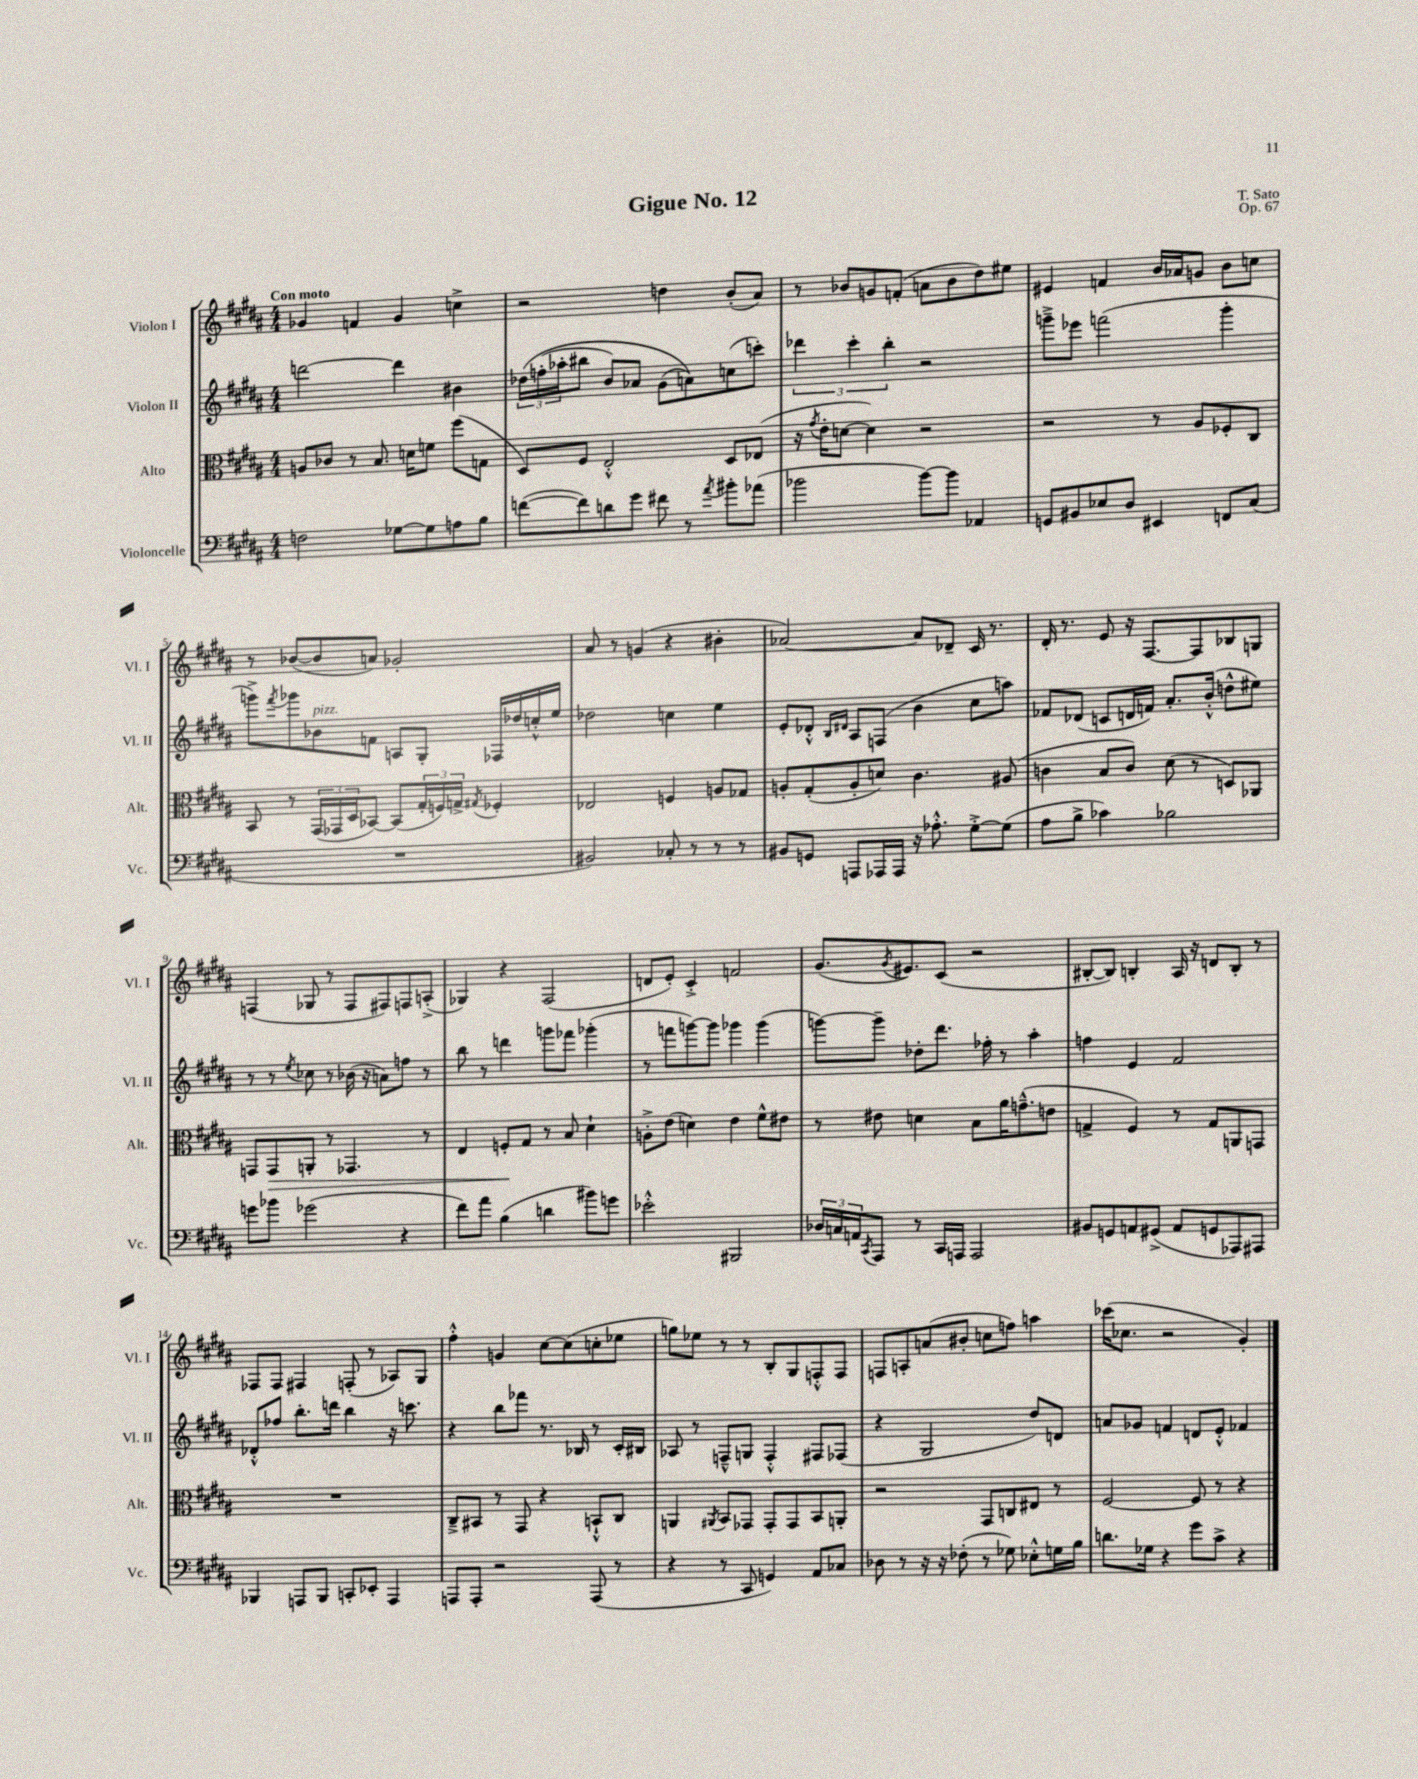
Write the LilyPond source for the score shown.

\header { title = "Gigue No. 12" composer = "T. Sato" opus = "Op. 67" }
<<
\new StaffGroup <<
\new Staff = "s0" \with { instrumentName = "Violon I" shortInstrumentName = "Vl. I" } {
    \clef treble \key b \major \numericTimeSignature \time 4/4 \tempo "Con moto"
    ges'4 f'4 ges'4 c''4-> |
    r2 d''4 b'8-.( ais'8) |
    r8 bes'8 g'8 f'8-.( a'8 bes'8 dis''8) eis''8 |
    eis'4 f'4 b'16 aes'16 g'8 b'8 c''8 |
    r8 bes'8~( bes'8 a'8) ges'2-. |
    ais'8 r8 g'4( r4 bis'4-. |
    aes'2~) aes'8 des'8-- cis'16 r8. |
    dis'16-. r8. e'8 r16 fis8.~ fis8 bes8 g8 |
    f4( ges8 r8 f8 fis8) f8 a8-.->( |
    ges4) r4 fis2( |
    d'8 e'8-.) cis'4-.-> f'2 |
    gis'8.( \acciaccatura { gis'8 } eis'8.) cis'8( r2 |
    bis8~-. bis8) b4-. ais16 r16 d'8 b8-. r8 |
    fes8 fes8 fis4 f8-.( r8 aes8) gis8 |
    fis''4-.-^ g'4 cis''8~ cis''8( c''8-. ees''8 |
    g''8) ees''8 r8 r8 b8-. gis8 f8-.-^ f8 |
    f8 a8-. a'8( bis'8-. c''8 f''8) a''4 |
    ces'''16( ces''8. r2 gis'4-.) \bar "|." |
}
\new Staff = "s1" \with { instrumentName = "Violon II" shortInstrumentName = "Vl. II" } {
    \clef treble \key b \major \numericTimeSignature \time 4/4
    d'''2~ d'''4 bis'4 |
    \tuplet 3/2 { des''16\( f''16-.( aes''16-. } bis''8 b'8) aes'8 gis'8( a'8)\) c''8( c'''8-.) |
    \tuplet 3/2 { des'''4 cis'''4-. b''4-. } r2 |
    g'''8---> ees'''8 f'''2( g'''4-. |
    g'''8->) \acciaccatura { fis'''8 } ges'''8 bes'8^\markup { \italic "pizz." } f'8 a8 gis8-. fes16 des''16 c''16-.-^ e''16 |
    des''2 c''4 e''4 |
    e'8-. des'8-.-^ \grace { b16 dis'16 } ais8 f8( b'4 cis''8 a''8) |
    fes'8 des'8( c'8 d'16 f'16) ais'8.-. b'16-.-^( d''8-^ eis''8) |
    r8 r8 \acciaccatura { e''8 } ces''8 r8 bes'16( r16 a'8) f''8 r8 |
    b''8 r8 d'''4 g'''8 fes'''8 ges'''4-.( |
    r8 f'''8 g'''8~) g'''8 ges'''4 ges'''4( |
    g'''8~) g'''8-- des''8-. dis'''8. fes''16-. r8 ais''4-. |
    f''4 e'4 fis'2 |
    des'8-.-^ fes''8 b''8.-. d'''16 b''4 r16 c'''8. |
    r4 b''8 fes'''8 r8. bes16 r8 cis'16-. bis16 |
    aes8 r8 f8---^ g8 f4-.-^ fis8 fes8( |
    r4 gis2 dis''8) d'8 |
    a'8 ges'8 f'4 d'8 e'8-.-^ fes'4 \bar "|." |
}
\new Staff = "s2" \with { instrumentName = "Alto" shortInstrumentName = "Alt." } {
    \clef alto \key b \major \numericTimeSignature \time 4/4
    a8 ces'8 r8 b8. d'16 f'8 fis''8( g8 |
    dis8) fis8 e2-.-^ dis8 ees8( |
    r16 \acciaccatura { gis'8 } e'16-. d'8~ d'4) r2 |
    r2 r8 ais8 fes8-. cis8 |
    b,8 r8 \tuplet 3/2 { gis,16( ges,16 dis16 } bes,8~) bes,8( \tuplet 3/2 { gis16-. f16) g16-> } \acciaccatura { gis8 } fes4-. |
    ees2 f4 a8 ges8 |
    a8-. gis8-.( a8-. d'8) cis'4. ais8( |
    c'4 b8 c'8) dis'8( r8 d8) aes,8 |
    g,8 g,8\> a,8-. r8 ges,4. r8 |
    e4 f8-.\! gis8 r8 b8 dis'4-! |
    a8-.-> e'8( d'4) e'4 fis'8-^ eis'8 |
    r8 eis'8 d'4 b8 ais'16 g'8.---^( e'8 |
    g4-> fis4) r8 g8 a,8 g,8 |
    R1 |
    cis8---> bis,8 r8 gis,8 r4 b,8-!-^ cis8 |
    a,4 \acciaccatura { ais,8 } b,8 ges,8 ges,8-. ges,8 b,8 a,8-. |
    r2 gis,8 c8 eis8 r8 |
    fis2~ fis8 r8 r4 \bar "|." |
}
\new Staff = "s3" \with { instrumentName = "Violoncelle" shortInstrumentName = "Vc." } {
    \clef bass \key b \major \numericTimeSignature \time 4/4
    f2 ges8~ ges8 a8 b8 |
    f'8~( f'8) d'8 gis'8 fis'8 r8 \acciaccatura { ais'8 } bis'8-. aes'8( |
    bes'2 bes'8~) bes'8 aes,4 |
    g,8 bis,8 ees8 dis8 eis,4 f,8 cis8( |
    R1 |
    bis,2) ces8-. r8 r8 r8 |
    bis,8 g,8 a,,8 aes,,16 aes,,16 r16 aes8.-.-^ gis8~-.-> gis8( |
    ais8 b8-> ces'4) bes2 |
    g'8 bes'8 ges'2( r4 |
    fis'8) ais'8 b4( d'4 bis'8) g'8 |
    ees'2-.-^ bis,,2 |
    \tuplet 3/2 { des16 c16 a,16 } \acciaccatura { cis,8 } ais,,8 r8 cis,16 a,,16 a,,2 |
    bis,8 g,8 a,8 gis,8->( a,8 g,8 aes,,8) ais,,8 |
    bes,,4 a,,8 bes,,8 c,8-. ees,8-. a,,4 |
    a,,8 a,,8-. r2 a,,8( r8 |
    r4 r8 cis,8 g,4) ais,8 ces8 |
    des8 r8 r16 r16 fes8-.( r8 ges8) ees8-.-^ g16 b16 |
    d'8. ges16 r4 gis'8 cis'8-> r4 \bar "|." |
}
>>
>>
